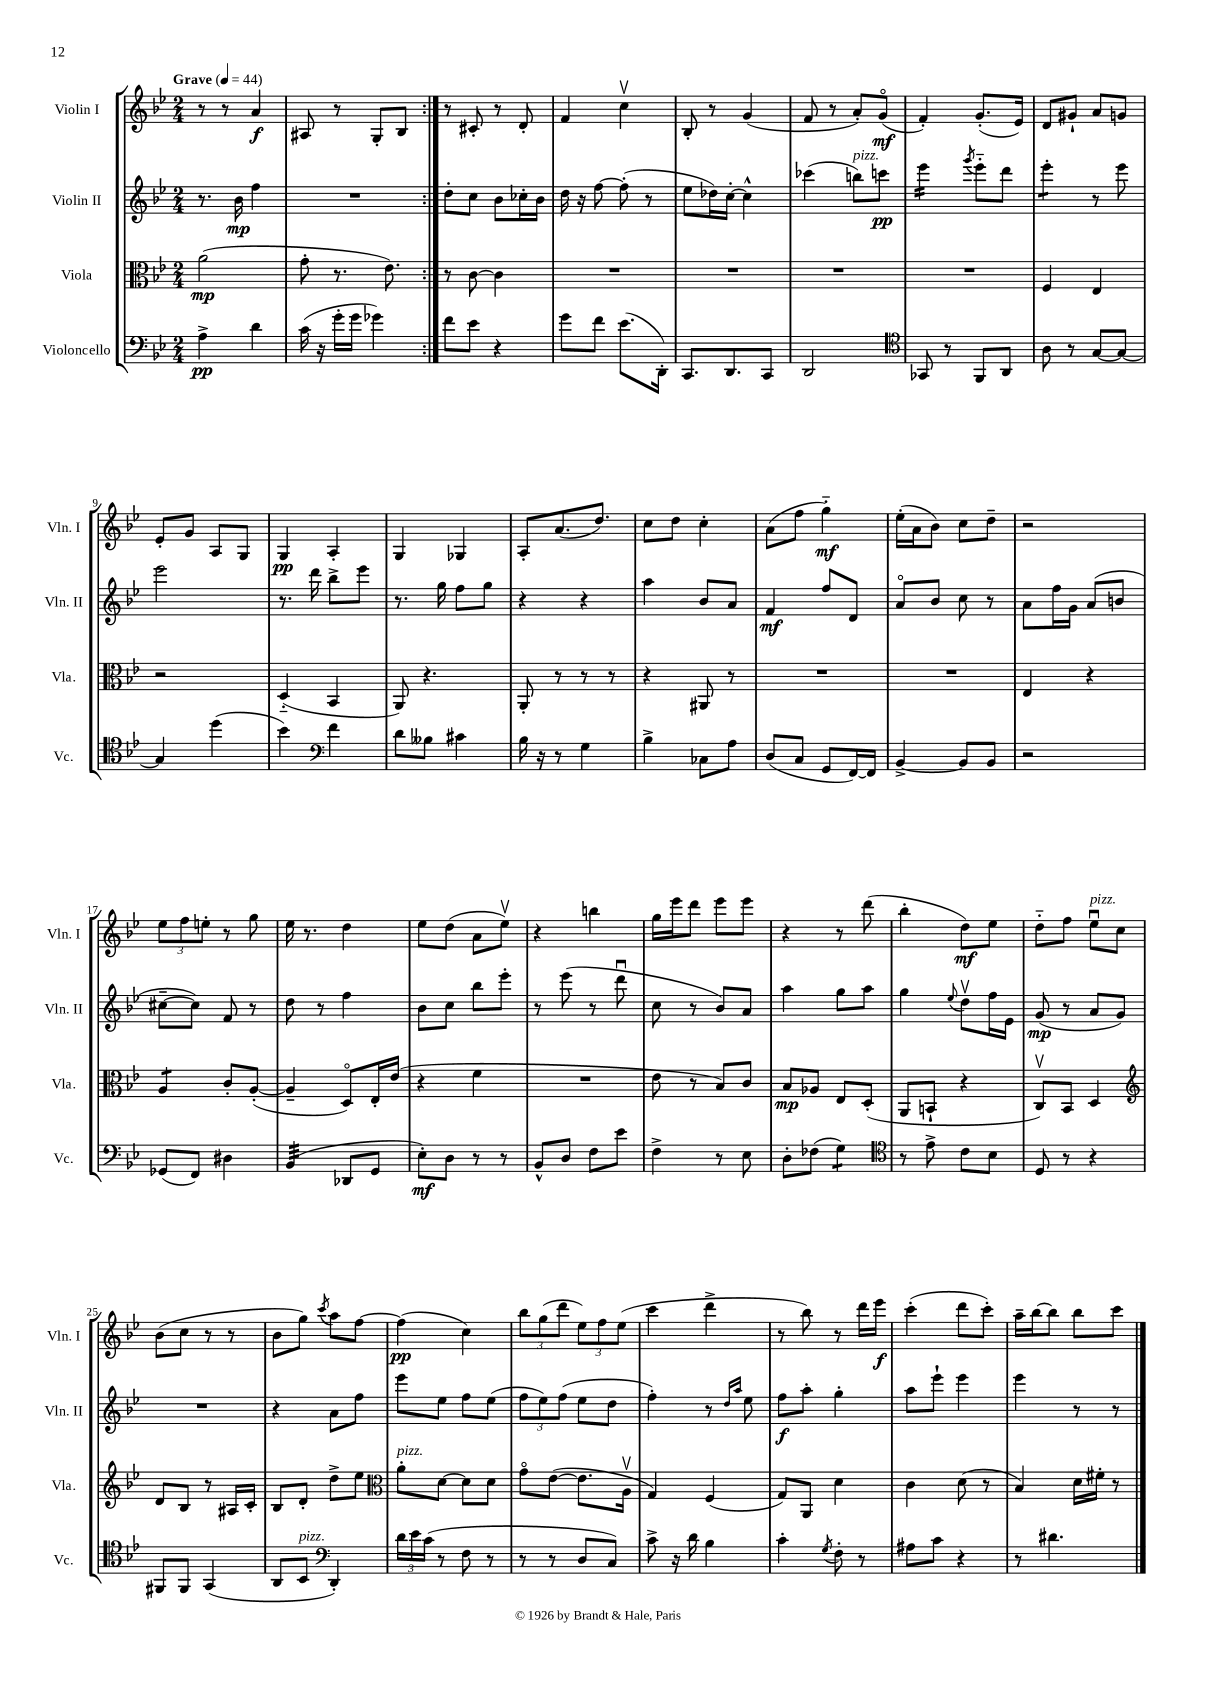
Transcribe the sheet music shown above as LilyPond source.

<<
\new StaffGroup <<
\new Staff = "s0" \with { instrumentName = "Violin I" shortInstrumentName = "Vln. I" } {
    \clef treble \key bes \major \numericTimeSignature \time 2/4 \tempo "Grave" 4 = 44
    \repeat volta 2 { r8 r8 a'4\f |
    ais8 r8 g8-. bes8 | }
    r8 cis'8-. r8 d'8-. |
    f'4 c''4\upbow |
    bes8-. r8 g'4( |
    f'8 r8 a'8-.) g'8\flageolet\mf( |
    f'4-.) g'8.-.( ees'16) |
    d'8 gis'8-! a'8 g'8 |
    ees'8-. g'8 a8 g8 |
    g4\pp a4-. |
    g4 ges4 |
    a8-. a'8.( d''8.) |
    c''8 d''8 c''4-. |
    a'8( f''8 g''4-_\mf) |
    ees''16-.( a'16 bes'8) c''8 d''8-- |
    r2 |
    \tuplet 3/2 { ees''8 f''8 e''8-. } r8 g''8 |
    ees''16 r8. d''4 |
    ees''8 d''8( a'8 ees''8\upbow) |
    r4 b''4 |
    g''16 ees'''16 d'''8 ees'''8 ees'''8 |
    r4 r8 d'''8( |
    bes''4-. d''8\mf) ees''8 |
    d''8-_ f''8 ees''8\downbow^\markup { \italic "pizz." } c''8 |
    bes'8( c''8 r8 r8 |
    bes'8 g''8) \acciaccatura { c'''8 } a''8 f''8~ |
    f''4\pp( c''4) |
    \tuplet 3/2 { bes''8 g''8( d'''8 } \tuplet 3/2 { ees''8) f''8 ees''8( } |
    c'''4 d'''4-> |
    r8 bes''8) r8 d'''16 ees'''16\f |
    c'''4-.( d'''8 c'''8-.) |
    a''16-- bes''16~ bes''8 bes''8 c'''8 \bar "|." |
}
\new Staff = "s1" \with { instrumentName = "Violin II" shortInstrumentName = "Vln. II" } {
    \clef treble \key bes \major \numericTimeSignature \time 2/4
    \repeat volta 2 { r8. bes'16\mp f''4 |
    R2 | }
    d''8-. c''8 bes'8 ces''16-. bes'16 |
    d''16 r16 f''8~ f''8-.( r8 |
    ees''8 des''16) c''16~-. c''4-^ |
    ces'''4( b''8^\markup { \italic "pizz." }) c'''8\pp |
    ees'''4:16 \acciaccatura { g'''8 } ees'''8-_ d'''8 |
    ees'''4:8-. r8 ees'''8 |
    ees'''2 |
    r8. d'''16 bes''8-> ees'''8 |
    r8. g''16 f''8 g''8 |
    r4 r4 |
    a''4 bes'8 a'8 |
    f'4\mf f''8 d'8 |
    a'8\flageolet bes'8 c''8 r8 |
    a'8 f''16 g'16 a'8( b'8 |
    cis''8~-- cis''8) f'8 r8 |
    d''8 r8 f''4 |
    bes'8 c''8 bes''8 ees'''8-. |
    r8 ees'''8( r8 d'''8\downbow |
    c''8 r8 bes'8) a'8 |
    a''4 g''8 a''8 |
    g''4 \appoggiatura { ees''8 } d''8\upbow f''16 ees'16 |
    g'8\mp( r8 a'8 g'8) |
    R2 |
    r4 a'8 f''8 |
    ees'''8 ees''8 f''8 ees''8( |
    \tuplet 3/2 { f''8 ees''8) f''8( } ees''8 d''8 |
    f''4-.) r8 \grace { d''16 a''16 } ees''8 |
    f''8\f a''8-. g''4-. |
    a''8 ees'''8-! ees'''4 |
    ees'''4 r8 r8 \bar "|." |
}
\new Staff = "s2" \with { instrumentName = "Viola" shortInstrumentName = "Vla." } {
    \clef alto \key bes \major \numericTimeSignature \time 2/4
    \repeat volta 2 { a'2\mp( |
    g'8-. r8. ees'8.) | }
    r8 c'8~ c'4 |
    R2 |
    R2 |
    R2 |
    R2 |
    f4 ees4 |
    r2 |
    d4-_( bes,4 |
    a,8) r4. |
    a,8-. r8 r8 r8 |
    r4 ais,8 r8 |
    R2 |
    R2 |
    ees4 r4 |
    a4:8 c'8-. a8~-.( |
    a4-- d8\flageolet) ees16-. ees'16( |
    r4 f'4 |
    R2 |
    ees'8 r8 bes8) c'8 |
    bes8\mp aes8 ees8 d8-.( |
    a,8 b,8-! r4 |
    c8\upbow) bes,8 d4 |
    \clef treble d'8 bes8 r8 ais16 c'16-. |
    bes8 d'8-. d''8-> ees''8 |
    \clef alto a'8-.^\markup { \italic "pizz." } d'8~ d'8 d'8 |
    g'8\flageolet ees'8~( ees'8. a16\upbow |
    g4) f4( |
    g8) a,8 d'4 |
    c'4 d'8( r8 |
    bes4) d'16 fis'16-. r8 \bar "|." |
}
\new Staff = "s3" \with { instrumentName = "Violoncello" shortInstrumentName = "Vc." } {
    \clef bass \key bes \major \numericTimeSignature \time 2/4
    \repeat volta 2 { a4->\pp d'4 |
    c'16( r16 g'16-. g'16 ges'4) | }
    f'8 ees'8 r4 |
    g'8 f'8 ees'8.( d,16-.) |
    c,8. d,8. c,8 |
    d,2 |
    \clef tenor ges,8 r8 f,8 a,8 |
    a8 r8 g8~ g8~ |
    g4 d''4( |
    bes'4) \clef bass f'4 |
    d'8 beses8 cis'4 |
    bes16 r16 r8 g4 |
    bes4-> ces8 a8 |
    d8( c8 g,8 f,16~) f,16 |
    bes,4~-> bes,8 bes,8 |
    r2 |
    ges,8( f,8) dis4 |
    bes,4:32( des,8 g,8 |
    ees8-.\mf) d8 r8 r8 |
    bes,8-^ d8 f8 ees'8 |
    f4-> r8 ees8 |
    d8-. fes8( g4:8) |
    \clef tenor r8 ees'8-> c'8 bes8 |
    d8 r8 r4 |
    fis,8 fis,8 g,4( |
    a,8 bes,8^\markup { \italic "pizz." } \clef bass d,4-.) |
    \tuplet 3/2 { d'16 ees'16 c'16( } r8 f8 r8 |
    r8 r8 d8 c8) |
    c'8-> r16 d'16 bes4 |
    c'4-. \acciaccatura { g8 } f8-. r8 |
    ais8 c'8 r4 |
    r8 dis'4. \bar "|." |
}
>>
>>
